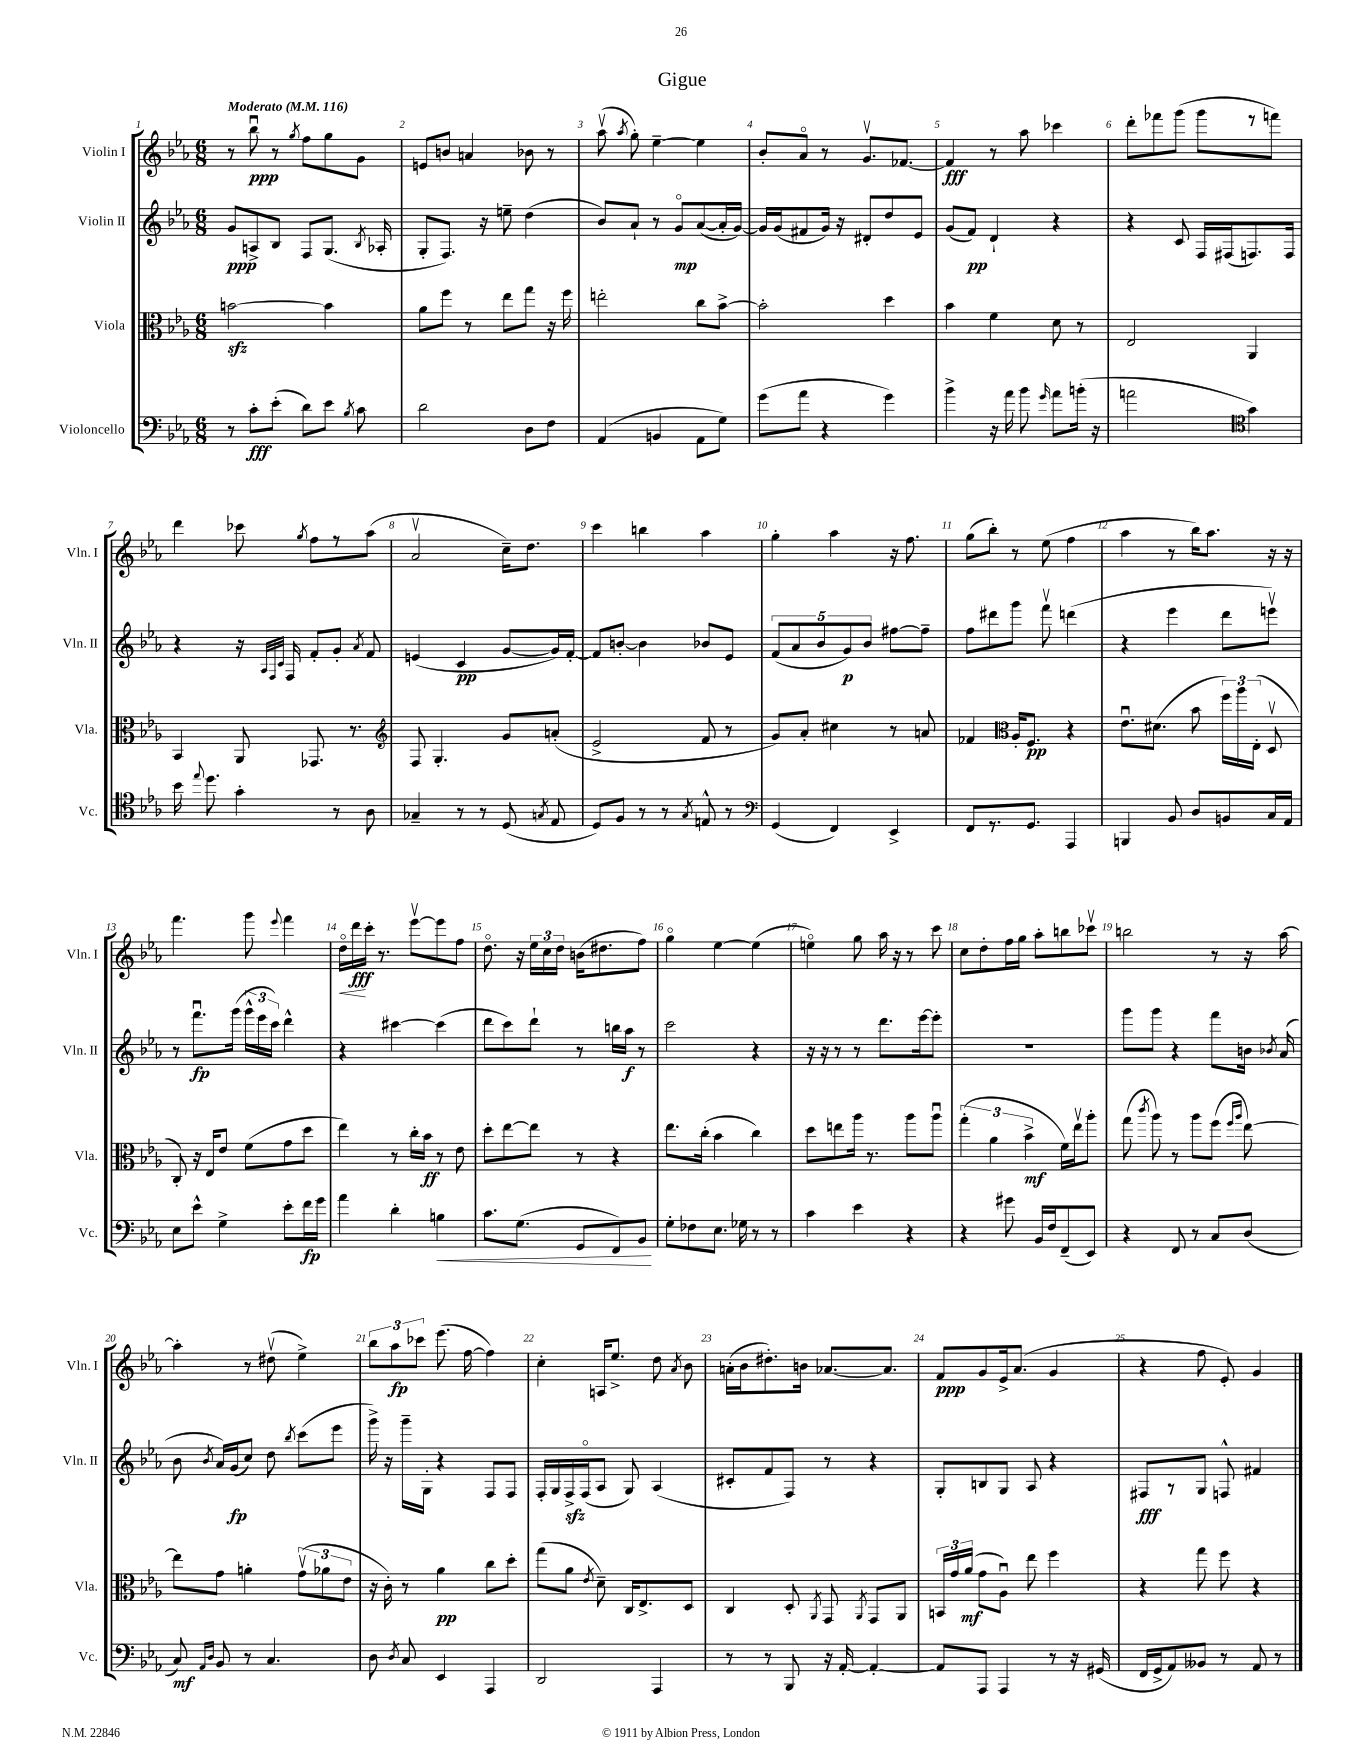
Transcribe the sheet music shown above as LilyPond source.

\header { title = "Gigue" }
<<
\new StaffGroup <<
\new Staff = "s0" \with { instrumentName = "Violin I" shortInstrumentName = "Vln. I" } {
    \clef treble \key ees \major \numericTimeSignature \time 6/8 \tempo "Moderato" 4 = 116
    \autoBeamOff r8 bes''8\downbow\ppp r8 \acciaccatura { g''8 } f''8[ g''8 g'8] |
    e'8[ b'8] a'4 bes'8 r8 |
    aes''8\upbow( \acciaccatura { aes''8 } g''8-.) ees''4~-- ees''4 |
    bes'8[-. aes'8]\flageolet r8 g'8.[\upbow fes'8.]~ |
    fes'4\fff r8 aes''8 ces'''4 |
    d'''8[-. fes'''8 g'''8]( g'''8[ r8 f'''8]) |
    d'''4 ces'''8 \acciaccatura { g''8 } f''8[ r8 aes''8]( |
    aes'2\upbow c''16[--) d''8.] |
    c'''4 b''4 aes''4 |
    g''4-. aes''4 r16 f''8. |
    g''8[( bes''8]-.) r8 ees''8( f''4 |
    aes''4 r8 bes''16[) aes''8.] r16 r16 |
    f'''4. g'''8 \appoggiatura { ees'''8 } f'''4 |
    d''16[\flageolet\< d'''16\fff\! c'''16]-. r8. ees'''8[~\upbow ees'''8 f''8] |
    d''8.\flageolet r16 \tuplet 3/2 { ees''16[ c''16 d''16] } b'16[( dis''8. f''8]) |
    g''4\flageolet ees''4~ ees''4( |
    e''4\flageolet) g''8 aes''16 r16 r8 c'''8 |
    c''8[ d''8-. f''16 g''16] aes''8[-. b''8 ces'''8]\upbow |
    b''2 r8 r16 aes''16~ |
    aes''4-. r8 dis''8\upbow( ees''4->) |
    \tuplet 3/2 { bes''8[ aes''8\fp ces'''8] } ees'''8.( f''16~ f''4) |
    c''4-. a16[ ees''8.]-> d''8 \acciaccatura { aes'8 } bes'8 |
    a'16[-.( bes'16 dis''8.-.) b'16] aes'8.[~ aes'8.] |
    f'8[\ppp g'8 ees'16-> aes'8.]( g'4 |
    r4 f''8 ees'8-.) g'4 \bar "|." |
}
\new Staff = "s1" \with { instrumentName = "Violin II" shortInstrumentName = "Vln. II" } {
    \clef treble \key ees \major \numericTimeSignature \time 6/8
    \autoBeamOff g'8[\ppp a8-> bes8] f8[ g8.]( \acciaccatura { bes8 } aes16-. |
    g8[-. f8.]) r16 e''8-- d''4( |
    bes'8[) aes'8]-! r8 g'8[\flageolet\mp aes'8~( aes'16-. g'16]~) |
    g'16[ g'16( fis'8 g'16]) r16 dis'8[-. d''8 ees'8] |
    g'8[( f'8]\pp) d'4-! r4 |
    r4 c'8 f16[ fis16( f8.) f16] |
    r4 r16 \grace { aes32[ f32 c'32] } f16 f'8[-. g'8]-. \acciaccatura { aes'8 } f'8 |
    e'4( c'4\pp g'8[~ g'16) f'16]~-. |
    f'8[ b'8]~-. b'4 bes'8[ ees'8] |
    \tuplet 5/4 { f'8[( aes'8 bes'8 g'8\p) bes'8] } fis''8[~ fis''8]-- |
    f''8[ dis'''8 g'''8] f'''8\upbow d'''4( |
    r4 ees'''4 d'''8[ e'''8]\upbow) |
    r8 f'''8.[\downbow\fp g'''16]( \tuplet 3/2 { g'''16[-^ ees'''16 c'''16]) } d'''4-^ |
    r4 cis'''4~ cis'''4( |
    d'''8[ c'''8) d'''8]-! r8 b''16[ aes''16]\f r8 |
    c'''2 r4 |
    r16 r16 r8 r8 d'''8.[ ees'''16~ ees'''8]-. |
    R2. |
    g'''8[ g'''8] r4 f'''8[ b'16] \acciaccatura { bes'8 } aes'16( |
    bes'8 \acciaccatura { bes'8 } aes'16[) g'16\fp( c''8]) d''8 \acciaccatura { bes''8 } c'''8[( ees'''8] |
    g'''16->) r16 g'''16[-- g16]-. r4 f8[ f8] |
    f16[-. g16 f16->\sfz f16\flageolet( aes8] g8) aes4( |
    cis'8[-. f'8 f8]) r8 r4 |
    g8[-. b8 g8] aes8 r4 |
    fis8[\fff r8 g8] f8-^ fis'4 \bar "|." |
}
\new Staff = "s2" \with { instrumentName = "Viola" shortInstrumentName = "Vla." } {
    \clef alto \key ees \major \numericTimeSignature \time 6/8
    \autoBeamOff b'2~\sfz b'4 |
    aes'8[ f''8] r8 ees''8[ g''8] r16 f''16 |
    e''2-. c''8[ bes'8]~-> |
    bes'2-. d''4 |
    bes'4 f'4 d'8 r8 |
    ees2 aes,4 |
    bes,4 aes,8 ges,8. r8. |
    \clef treble f8 g4.-. g'8[ a'8]-.( |
    ees'2-> f'8 r8 |
    g'8[) aes'8]-. cis''4 r8 a'8 |
    fes'4 \clef alto aes16[-. f8.]\pp r4 |
    ees'8.[\downbow dis'8.]( bes'8 \tuplet 3/2 { f''16[) aes''16 ees16]-.( } d8\upbow |
    c8-.) r16 ees16[ ees'8] f'8[( g'8 d''8] |
    ees''4) r8 c''16[-. bes'16]\ff r8 ees'8 |
    d''8[-. ees''8~ ees''8] r8 r4 |
    ees''8.[ c''16]-.( bes'4 c''4) |
    d''8[ e''8 aes''16] r8. aes''8[ aes''8]\downbow |
    \tuplet 3/2 { g''4-.( aes'4 bes'4->\mf } f'16[) ees''16\upbow aes''8]-. |
    g''8( \acciaccatura { c'''8 } aes''8) r8 aes''8[ f''8]( \grace { f''16[ aes''16] } ees''8~) |
    ees''8[ g'8] a'4-. \tuplet 3/2 { g'8[\upbow( aes'8 ees'8] } |
    r16 c'16-.) r8 aes'4\pp c''8[ d''8]-. |
    g''8[( aes'8] \acciaccatura { ees'8 } d'8--) c16[ ees8.-> d8] |
    c4 d8-. \acciaccatura { aes,8 } g,8 \acciaccatura { aes,8 } g,8[ aes,8] |
    \tuplet 3/2 { b,16[ g'16 aes'16]\mf( } g'8[ aes8]\downbow) ees''8 f''4 |
    r4 g''8 f''8 r4 \bar "|." |
}
\new Staff = "s3" \with { instrumentName = "Violoncello" shortInstrumentName = "Vc." } {
    \clef bass \key ees \major \numericTimeSignature \time 6/8
    \autoBeamOff r8 c'8[-.\fff ees'8]-.( d'8[) ees'8] \acciaccatura { bes8 } c'8 |
    d'2 d8[ f8] |
    aes,4( b,4 aes,8[ g8]) |
    g'8[( aes'8] r4 g'4) |
    bes'4-> r16 aes'16 bes'8 \grace { g'16 } aes'8[ b'16]-.( r16 |
    a'2 \clef tenor g'4) |
    bes'16 \appoggiatura { ees''8 } d''8. g'4-. r8 aes8 |
    ges4-- r8 r8 d8( \acciaccatura { g8 } ees8 |
    d8[) f8] r8 r8 \acciaccatura { g8 } e8-^ r8 |
    \clef bass g,4( f,4) ees,4-> |
    f,8[ r8. g,8.] aes,,4 |
    b,,4 bes,8 d8[ b,8 c16 aes,16] |
    ees8[ ees'8]-^ g4-> ees'8[-. f'16\fp g'16] |
    aes'4 d'4-. b4\< |
    c'8.[ g8.]( g,8[ f,8) bes,8]\! |
    g8[-. fes8 ees8.] ges16 r8 r8 |
    c'4 ees'4 r4 |
    r4 gis'8 bes,16[ f16 f,8--( ees,8]) |
    r4 f,8 r8 c8[ d8]( |
    c8\mf) \grace { aes,16[ d16] } bes,8 r8 c4. |
    d8 \acciaccatura { d8 } c8 ees,4 aes,,4 |
    d,2 aes,,4 |
    r8 r8 bes,,8 r16 aes,16~-. aes,4~-. |
    aes,8[ aes,,8] aes,,4 r8 r16 gis,16( |
    f,16[ g,16-> aes,8) beses,8] r8 aes,8 r8 \bar "|." |
}
>>
>>
\layout { \context { \Score \override BarNumber.break-visibility = ##(#f #t #t) barNumberVisibility = #all-bar-numbers-visible } }
